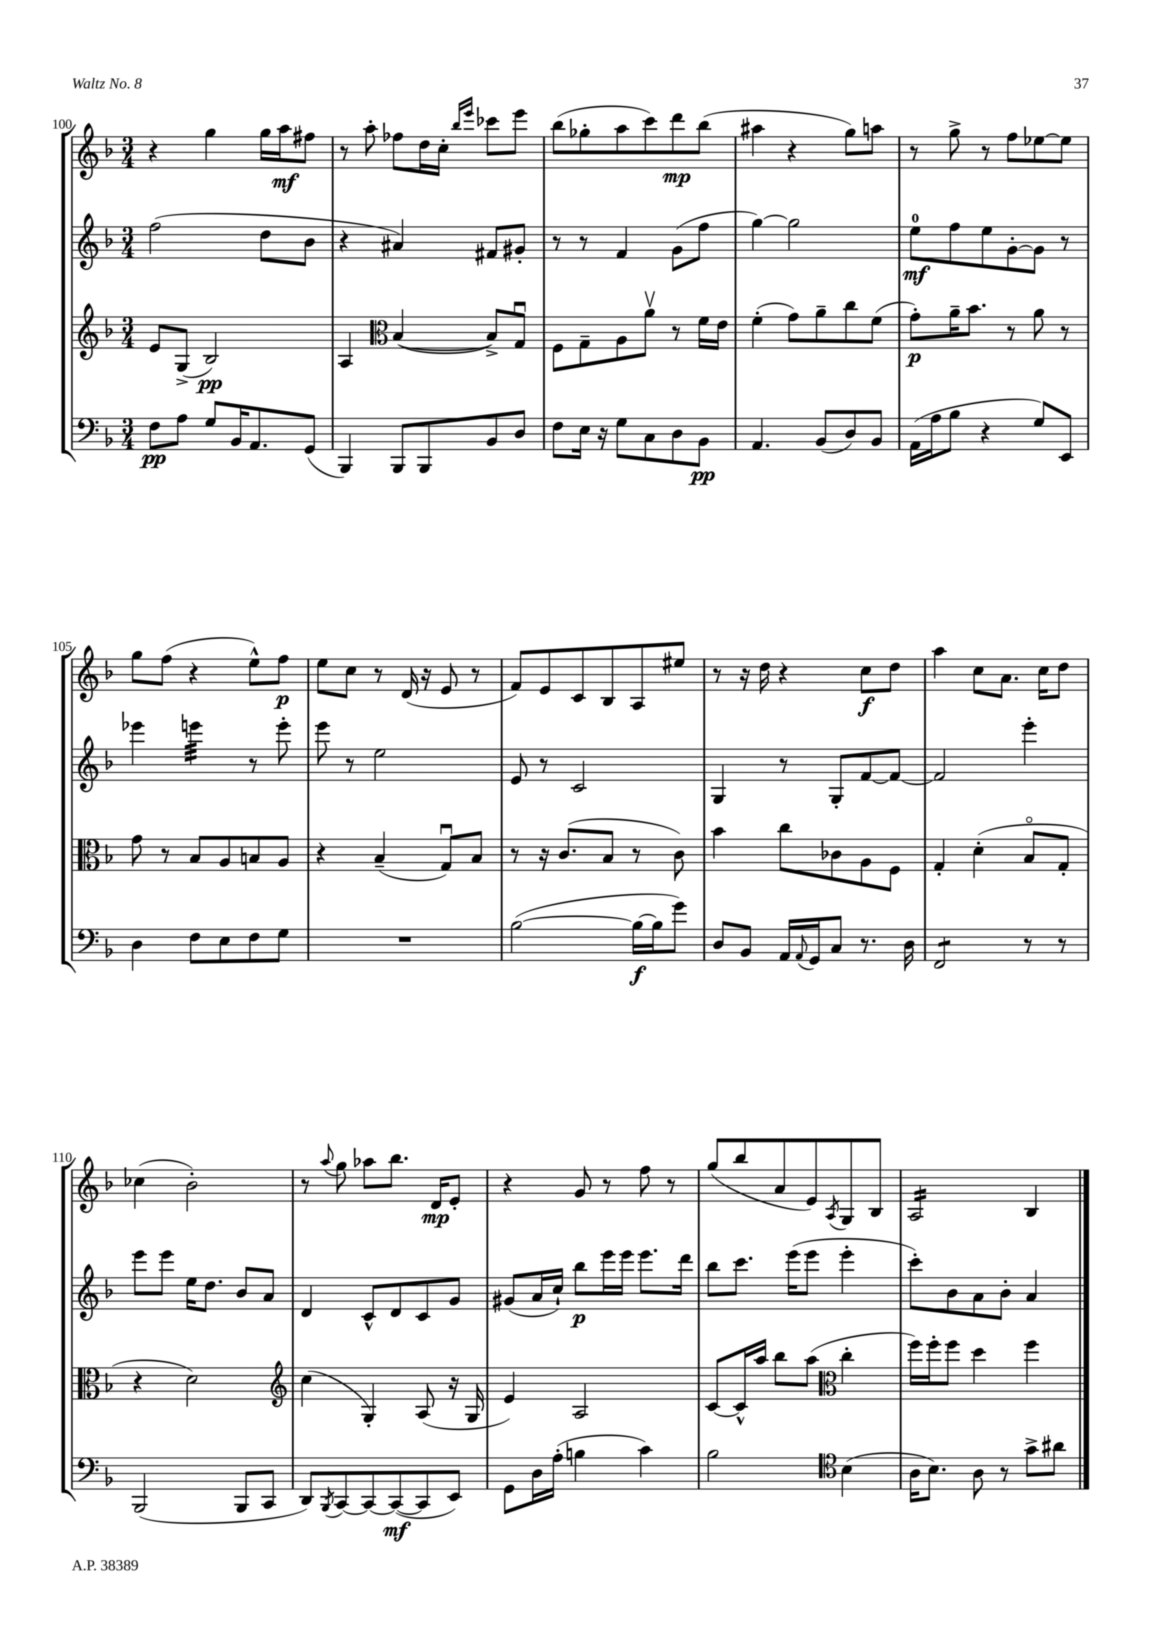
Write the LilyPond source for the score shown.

<<
\new StaffGroup <<
\new Staff = "s0" {
    \clef treble \key f \major \numericTimeSignature \time 3/4
    r4 g''4 g''16 a''16\mf fis''8 |
    r8 a''8-. fes''8 d''16 c''16-. \grace { bes''16 e'''16 } ces'''8 e'''8 |
    bes''8( ges''8-. a''8 c'''8) d'''8\mp bes''8( |
    ais''4 r4 g''8) a''8 |
    r8 g''8-> r8 f''8 ees''8~ ees''8 |
    g''8 f''8( r4 e''8-^) f''8\p |
    e''8 c''8 r8 d'16( r16 e'8 r8 |
    f'8) e'8 c'8 bes8 a8 eis''8 |
    r8 r16 d''16 r4 c''8\f d''8 |
    a''4 c''8 a'8. c''16 d''8 |
    ces''4( bes'2-.) |
    r8 \appoggiatura { a''8 } g''8 aes''8 bes''8. d'16\mp e'8-. |
    r4 g'8 r8 f''8 r8 |
    g''8( bes''8 a'8 e'8) \acciaccatura { a8 } g8 bes8 |
    a2:16 bes4 \bar "|." |
}
\new Staff = "s1" {
    \clef treble \key f \major \numericTimeSignature \time 3/4
    f''2( d''8 bes'8 |
    r4 ais'4) fis'8 gis'8-. |
    r8 r8 f'4 g'8( f''8 |
    g''4~) g''2 |
    e''8-0\mf f''8 e''8 g'8~-. g'8 r8 |
    ees'''4 e'''4:32 r8 e'''8-. |
    e'''8 r8 e''2 |
    e'8 r8 c'2 |
    g4 r8 g8-. f'8~ f'8~ |
    f'2 e'''4-. |
    e'''8 e'''8 e''16 d''8. bes'8 a'8 |
    d'4 c'8-^ d'8 c'8 g'8 |
    gis'8( a'16 c''16-!) bes''8\p e'''16 e'''16 e'''8. d'''16 |
    bes''8 c'''8. e'''16( e'''8 e'''4-. |
    c'''8-.) bes'8 a'8 bes'8-. a'4 \bar "|." |
}
\new Staff = "s2" {
    \clef treble \key f \major \numericTimeSignature \time 3/4
    e'8 g8->( bes2\pp) |
    a4 \clef alto bes4~( bes8->) g8\downbow |
    f8 g8-- a8 a'8\upbow r8 f'16 e'16 |
    f'4-.( g'8) a'8-- c''8 f'8( |
    g'8-.\p) a'16-- bes'8. r8 a'8 r8 |
    g'8 r8 bes8 a8 b8 a8 |
    r4 bes4--( g8\downbow) bes8 |
    r8 r16 c'8.( bes8 r8 c'8) |
    bes'4 c''8 ces'8 a8 f8 |
    g4-. d'4-.( bes8\flageolet g8-. |
    r4 d'2) |
    \clef treble c''4( g4-.) a8( r16 g16 |
    e'4) a2 |
    c'8~ c'16-^ a''16 bes''8 a''8( \clef alto c''4-. |
    f''16) f''16-. f''8 d''4 f''4 \bar "|." |
}
\new Staff = "s3" {
    \clef bass \key f \major \numericTimeSignature \time 3/4
    f8\pp a8 g8 bes,16 a,8. g,8( |
    bes,,4) bes,,8 bes,,8 bes,8 d8 |
    f8 e16 r16 g8 c8 d8 bes,8\pp |
    a,4. bes,8( d8) bes,8 |
    a,16( a16 bes8 r4 g8) e,8 |
    d4 f8 e8 f8 g8 |
    R2. |
    bes2~( bes16~\f bes16 g'8) |
    d8 bes,8 a,16 \appoggiatura { a,8 } g,16 c8 r8. d16 |
    f,2:8 r8 r8 |
    bes,,2( bes,,8 c,8 |
    d,8) \acciaccatura { bes,,8 } c,8~ c,8~ c,8~\mf( c,8 e,8) |
    g,8 d16 a16-.( b4 c'4) |
    bes2 \clef tenor bes4( |
    a16 bes8.) a8 r8 g'8-> ais'8 \bar "|." |
}
>>
>>
\layout { \context { \Score currentBarNumber = #100 } }
